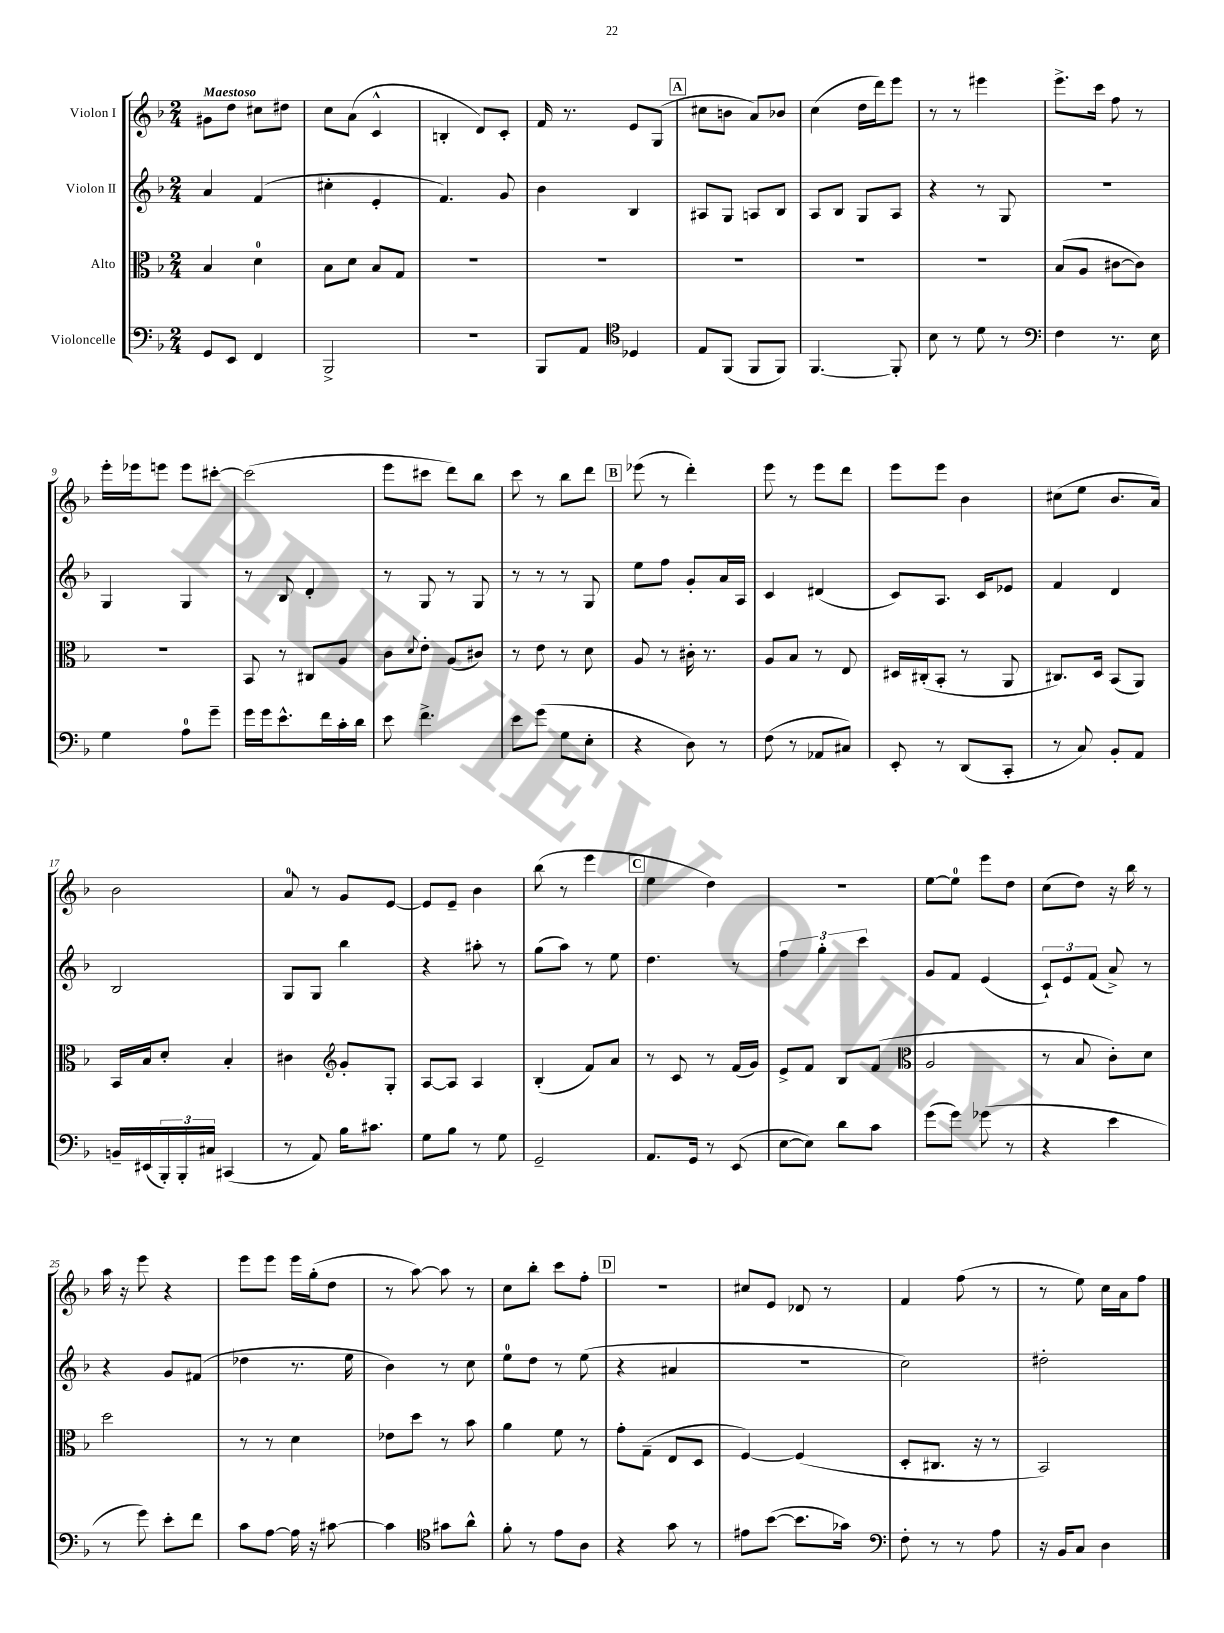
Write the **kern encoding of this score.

**kern	**kern	**kern	**kern
*staff4	*staff3	*staff2	*staff1
*clefF4	*clefC3	*clefG2	*clefG2
*k[b-]	*k[b-]	*k[b-]	*k[b-]
*M2/4	*M2/4	*M2/4	*M2/4
8GG	4B-	4a	8g#
8EE	.	.	8dd
4FF	4d	(4f	8cc#
.	.	.	8dd#
=	=	=	=
2BBB-^	8B-	4cc#'	8cc
.	8d	.	(8a
.	8B-	4e'	4c^^
.	8G	.	.
=	=	=	=
2r	2r	4.f)	4B'
.	.	.	8d)
.	.	8g	8c'
=	=	=	=
8BBB-	2r	4b-	16f
.	.	.	8.r
8AA	.	.	.
*clefC4	*	*	*
4D-	.	4B-	8e
.	.	.	(8G
=	=	=	=
8E	2r	8A#	8cc#
(8FF	.	8G	8b
8FF	.	8A	8a)
8FF)	.	8B-	8b-
=	=	=	=
[4.FF	2r	8A	(4cc
.	.	8B-	.
.	.	8G	16dd
.	.	.	16ddd)
8FF']	.	8A	8eee
=	=	=	=
8B-	2r	4r	8r
8r	.	.	8r
8d	.	8r	4eee#
8r	.	8G	.
=	=	=	=
*clefF4	*	*	*
4F	(8B-	2r	8.eee^
.	8A	.	.
.	.	.	16ccc
8.r	[8c#	.	8ff
.	8c#])	.	8r
16E	.	.	.
=	=	=	=
4G	2r	4G	16eee'
.	.	.	16eee-
.	.	.	8eee
8A	.	4G	8eee
8g~	.	.	[8ccc#'
=	=	=	=
16g	8BB-	8r	(2ccc#]
16g	.	.	.
8.e^^	8r	8B-	.
.	8C#	4d'	.
16f	.	.	.
16c'	8A	.	.
16d	.	.	.
=	=	=	=
8e	8c	8r	8eee
.	8qqd	.	.
4.f^	8e'	8G	8ccc#
.	(8A	8r	8ddd)
.	8c#)	8G	8bb-
=	=	=	=
8e	8r	8r	8ccc
(8g	8e	8r	8r
8G	8r	8r	8bb-
8E'	8d	8G	8ddd
=	=	=	=
4r	8A	8ee	(8eee-
.	8r	8ff	8r
8D)	16c#'	8g'	4ddd')
.	8.r	.	.
8r	.	16a	.
.	.	16A	.
=	=	=	=
(8F	8A	4c	8eee
8r	8B-	.	8r
8AA-	8r	(4d#	8eee
8C#)	8E	.	8ddd
=	=	=	=
8EE'	16D#	8c)	8eee
.	(16C#'	.	.
8r	8BB-'	8.A	8eee
(8DD	8r	.	4b-
.	.	16c	.
8CC'	8AA	8e-	.
=	=	=	=
8r	8.C#)	4f	(8cc#
8C)	.	.	8ee
.	16D	.	.
8BB-'	(8BB-	4d	8.b-
8AA	8AA)	.	.
.	.	.	16a)
=	=	=	=
16BB~	16BB-	2B-	2b-
(16EE#	16B-	.	.
24BBB-')	8d'	.	.
24BBB-'	.	.	.
24C#	.	.	.
(4CC#	4B-'	.	.
=	=	=	=
8r	4c#	8G	8a
8AA)	.	8G	8r
*	*clefG2	*	*
16B-	8g'	4bb-	8g
8.c#	.	.	.
.	8G'	.	[8e
=	=	=	=
8G	[8A	4r	8e]
8B-	8A]	.	8e~
8r	4A	8aa#'	4b-
8G	.	8r	.
=	=	=	=
2GG~	(4B-'	(8gg	(8bb-
.	.	8aa)	8r
.	8f)	8r	4eee
.	8a	8ee	.
=	=	=	=
8.AA	8r	4.dd	4ee
.	8c	.	.
16GG	.	.	.
8r	8r	.	4dd)
(8EE	(16f	8r	.
.	16g)	.	.
=	=	=	=
[8E	8e^	6ff	2r
8E])	8f	.	.
.	.	6gg'	.
8d	8B-	.	.
.	.	6ccc	.
8c	(8f	.	.
=	=	=	=
*	*clefC3	*	*
(8g	2A	8g	[8ee
8g)	.	8f	8ee]
(8g-	.	(4e	8eee
8r	.	.	8dd
=	=	=	=
4r	8r	12c`)	(8cc
.	.	12e	.
.	8B-	.	8dd)
.	.	(12f	.
4e	8c')	8a^)	16r
.	.	.	16bb-
.	8d	8r	8r
=	=	=	=
8r	2dd	4r	16aa
.	.	.	16r
8g)	.	.	8eee
8e'	.	8g	4r
8f	.	(8f#	.
=	=	=	=
8c	8r	4dd-	8eee
[8A	8r	.	8eee
16A]	4d	8.r	16eee
16r	.	.	(16gg'
[8c#	.	.	8dd
.	.	16ee	.
=	=	=	=
4c#]	8e-	4b-)	8r
.	8dd	.	[8aa)
*clefC4	*	*	*
8g#	8r	8r	8aa]
8a^^	8b-	8cc	8r
=	=	=	=
8f'	4a	8ee	8cc
8r	.	8dd	8bb-'
8e	8f	8r	8ccc
8A	8r	(8ee	8ff'
=	=	=	=
4r	8g'	4r	2r
.	(8G~	.	.
8g	8E	4a#	.
8r	8D	.	.
=	=	=	=
8e#	[4F)	2r	8cc#
([8b-	.	.	8e
8.b-]	(4F]	.	8d-
.	.	.	8r
16g-)	.	.	.
=	=	=	=
*clefF4	*	*	*
8F'	8D'	2cc)	4f
8r	8.C#	.	.
8r	.	.	(8ff
.	16r	.	.
8A	8r	.	8r
=	=	=	=
16r	2BB-)	2dd#'	8r
16BB-	.	.	.
8C	.	.	8ee)
4D	.	.	16cc
.	.	.	16a
.	.	.	8ff
==	==	==	==
*-	*-	*-	*-
